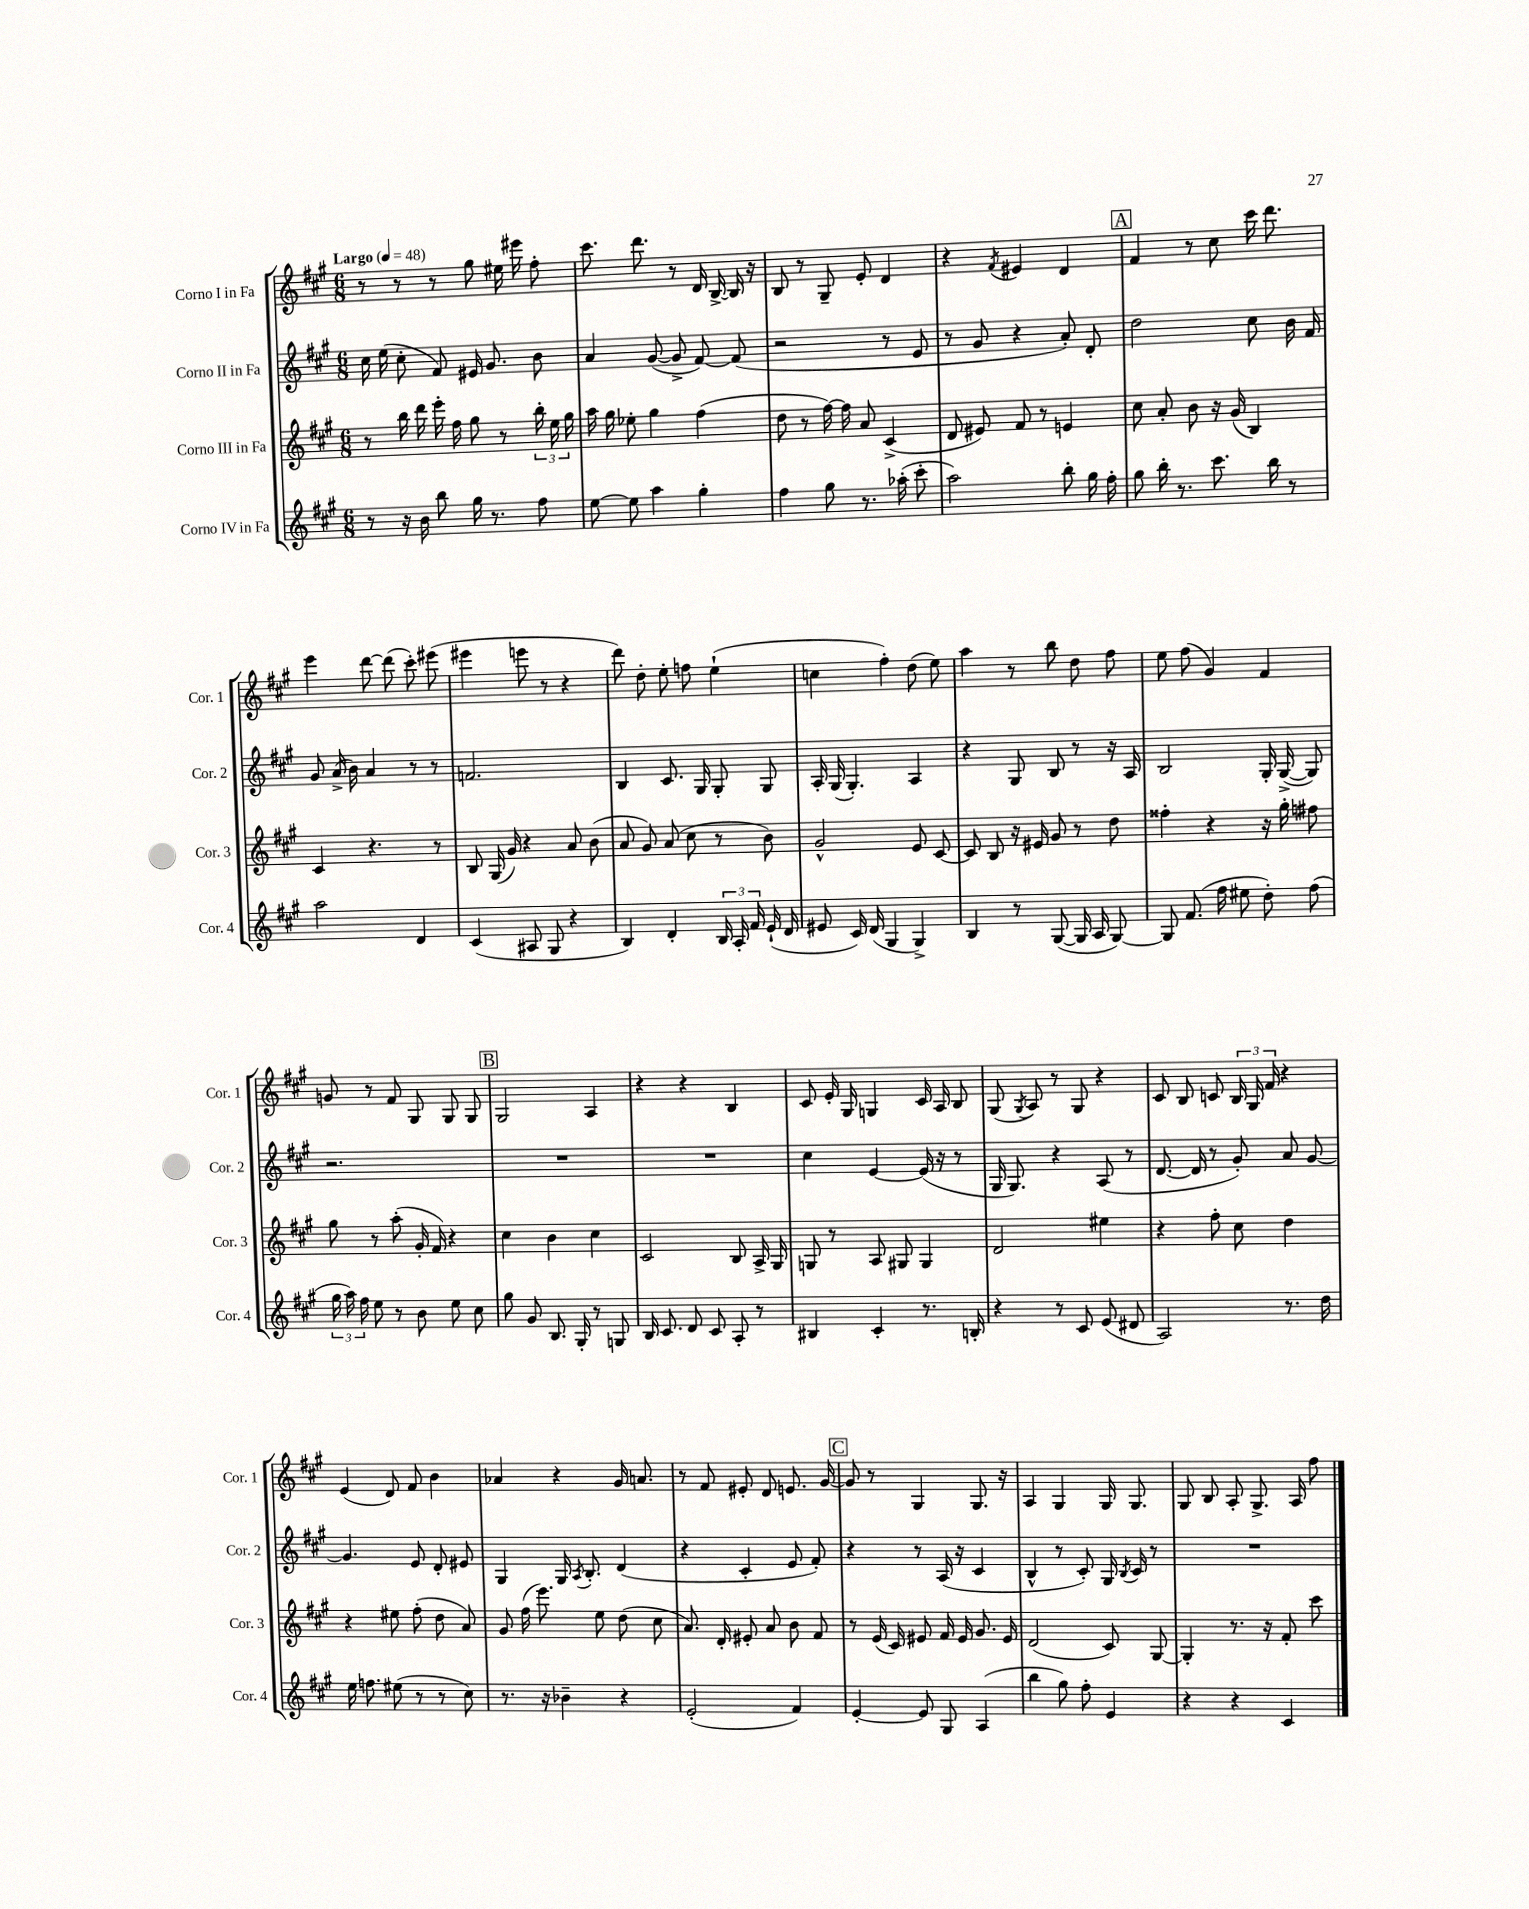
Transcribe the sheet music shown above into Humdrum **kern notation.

**kern	**kern	**kern	**kern
*staff4	*staff3	*staff2	*staff1
*clefG2	*clefG2	*clefG2	*clefG2
*k[f#c#g#]	*k[f#c#g#]	*k[f#c#g#]	*k[f#c#g#]
*M6/8	*M6/8	*M6/8	*M6/8
*MM48	*MM48	*MM48	*MM48
8r	8r	16cc#\	8r
.	.	(16ee\	.
16r	16bb\	8cc#'\	8r
16b\	16ddd\	.	.
8bb\	16eee'\	8f#/)	8r
.	16ff#\	.	.
16gg#\	8gg#\	16e#/	8gg#\
8.r	.	8.g#/	.
.	8r	.	16ee#\
.	.	.	16eee#\
8ff#\	24bb'\	8b\	8ff#'\
.	24ee\	.	.
.	24gg#\	.	.
=	=	=	=
[8ee\	16aa\	4a/	8.ccc#\
.	16gg#\	.	.
8ee\]	8ee-'\	.	.
.	.	.	8.ddd\
4aa\	4gg#\	([8g#/	.
.	.	8g#^/]	8r
4gg#'\	(4ff#\	[8f#/)	16d/
.	.	.	[16B^/
.	.	(8f#/]	16B/]
.	.	.	16r
=	=	=	=
4ff#\	8dd\	2r	8B/
.	8r	.	8r
8gg#\	[16ff#\)	.	8G#~/
.	16ff#\]	.	.
8.r	8a/	.	8e'/
.	(4c#^/	8r	4d/
(16aa-'\	.	.	.
8ccc#'\	.	8e/	.
=	=	=	=
2aa\)	8d/	8r	4r
.	8e#/)	8g#/	.
.	.	.	8qf#/
.	8f#/	4r	4e#/
.	8r	.	.
8bb'\	4e/	8a'/)	4d/
16gg#\	.	8d'/	.
16ff#'\	.	.	.
=	=	=	=
8gg#\	8cc#\	2dd\	4f#/
16bb'\	8a'/	.	.
8.r	.	.	.
.	8b\	.	8r
8.ccc#\	16r	.	8cc#\
.	(16g#/	.	.
.	4B/)	8cc#\	16ccc#\
16bb\	.	.	8.ddd\
8r	.	16b\	.
.	.	16f#/	.
=	=	=	=
2aa\	4c#/	8g#/	4eee\
.	.	(16a^/	.
.	.	16b\)	.
.	4.r	4a/	[8ddd\
.	.	.	(8ddd\]
4d/	.	8r	8ccc#'\)
.	8r	8r	(8eee#\
=	=	=	=
(4c#/	8B/	2.f/	4eee#\
.	(16G#/	.	.
.	16g#/)	.	.
8A#/	4r	.	8eee\
8G#/	.	.	8r
4r	8a/	.	4r
.	(8b\	.	.
=	=	=	=
4B/)	8a/	4B/	8ddd\)
.	8g#/)	.	8dd'\
4d'/	(8a/	8.c#/	8ee'\
.	8cc#\	.	8ff\
.	.	16G#/	.
24B/	8r	8G#'/	(4ee`\
24A'/	.	.	.
24f#/	.	.	.
(16e`/	8b\)	8G#/	.
16d/	.	.	.
=	=	=	=
8e#/	2g#^^/	16A'/	4cc\
.	.	(16G#/	.
16c#/)	.	4.G#'/)	.
(16d/	.	.	.
4G#/	.	.	4ff#'\)
4G#^/)	8e/	4A/	(8dd\
.	[8c#/	.	8ee\)
=	=	=	=
4B/	8c#/]	4r	4aa\
.	8B/	.	.
8r	16r	8G#/	8r
.	16e#/	.	.
([8G#/	8g#/	8B/	8bb\
16G#/]	8r	8r	8dd\
16A/	.	.	.
[8G#/)	8dd\	16r	8ff#\
.	.	16A/	.
=	=	=	=
8G#/]	4ff##'\	2B/	8ee\
(8.f#/	.	.	(8ff#\
.	4r	.	4g#/)
16ff#\	.	.	.
8ee#\	.	.	.
8dd'\)	16r	16G#'/	4f#/
.	16gg#'\	([16G#^/	.
(8ff#\	8ff#\	8G#/])	.
=	=	=	=
24gg#\	8gg#\	2.r	8g/
24aa\)	.	.	.
24ff#\	.	.	.
8ee\	8r	.	8r
8r	(8aa'\	.	8f#/
8b\	16g#'/	.	8G#/
.	16f#/)	.	.
8ee\	4r	.	8G#/
8cc#\	.	.	8G#/
=	=	=	=
8gg#\	4cc#\	2.r	2G#/
8g#/	.	.	.
8.B/	4b\	.	.
16G#'/	.	.	.
8r	4cc#\	.	4A/
8G/	.	.	.
=	=	=	=
16B/	2c#/	2.r	4r
8.c#/	.	.	.
8d/	.	.	4r
8c#/	.	.	.
8A'/	8B/	.	4B/
8r	16A^/	.	.
.	16G#/	.	.
=	=	=	=
4B#/	8G/	4cc#\	8c#/
.	8r	.	16e'/
.	.	.	16G#/
4c#'/	8A/	[4e/	4G/
.	8G#/	.	.
8.r	4G#/	(16e/]	16c#/
.	.	16r	16A/
.	.	8r	8B/
16B'/	.	.	.
=	=	=	=
4r	2d/	16G#/	(8G#/
.	.	8.G#/)	.
.	.	.	8qG#/
.	.	.	8A/)
8r	.	4r	8r
8c#/	.	.	8G#/
(8e/	4ee#\	(8A/	4r
8d#/	.	8r	.
=	=	=	=
2A/)	4r	[8.d/	8c#/
.	.	.	8B/
.	.	16d/]	.
.	8ff#'\	8r	8c/
.	8cc#\	8g#'/)	24B/
.	.	.	24G#/
.	.	.	24f#/
8.r	4dd\	8a/	4r
.	.	[8g#/	.
16dd\	.	.	.
=	=	=	=
16ee\	4r	4.g#/]	(4e/
8.ff\	.	.	.
(8ee#\	8ee#\	.	8d/)
8r	(8ff#'\	8e/	8f#/
8r	8dd\	8d'/	4b\
8cc#\)	8a/)	8e#/	.
=	=	=	=
8.r	8g#/	4G#/	4a-/
.	(16ff#\	.	.
16r	8.eee\)	.	.
4b-~\	.	16G#/	4r
.	.	8qA/	.
.	.	8.B'/	.
.	8ee\	.	.
4r	(8dd\	(4d/	16g#/
.	.	.	8.a/
.	8cc#\	.	.
=	=	=	=
(2e'/	8.a/)	4r	8r
.	.	.	8f#/
.	16d'/	.	.
.	8e#'/	4c#'/	8e#'/
.	8a/	.	8d/
4f#/)	8b\	8e/	8.e/
.	8f#/	8f#'/)	.
.	.	.	[16g#/
=	=	=	=
[4e'/	8r	4r	8g#/]
.	(16e/	.	8r
.	16c#/)	.	.
8e/]	8e#/	8r	4G#/
8G#/	16f#/	(16A/	.
.	16e#/	16r	.
(4A/	8.g#/	4c#/	8.G#/
.	16e#/	.	16r
=	=	=	=
4bb\	(2d/	4B^^/	4A/
8gg#\)	.	8r	4G#/
8ff#'\	.	8c#'/)	.
4e/	8c#/)	16G#/	16G#/
.	.	8qB/	.
.	.	16c#/	8.G#/
.	[8G#/	8r	.
=	=	=	=
4r	4G#'/]	2.r	8G#/
.	.	.	8B/
4r	8.r	.	8A'/
.	.	.	8.G#^/
.	16r	.	.
4c#/	8f#'/	.	.
.	.	.	16A/
.	8ccc#\	.	8ff#\
==	==	==	==
*-	*-	*-	*-
